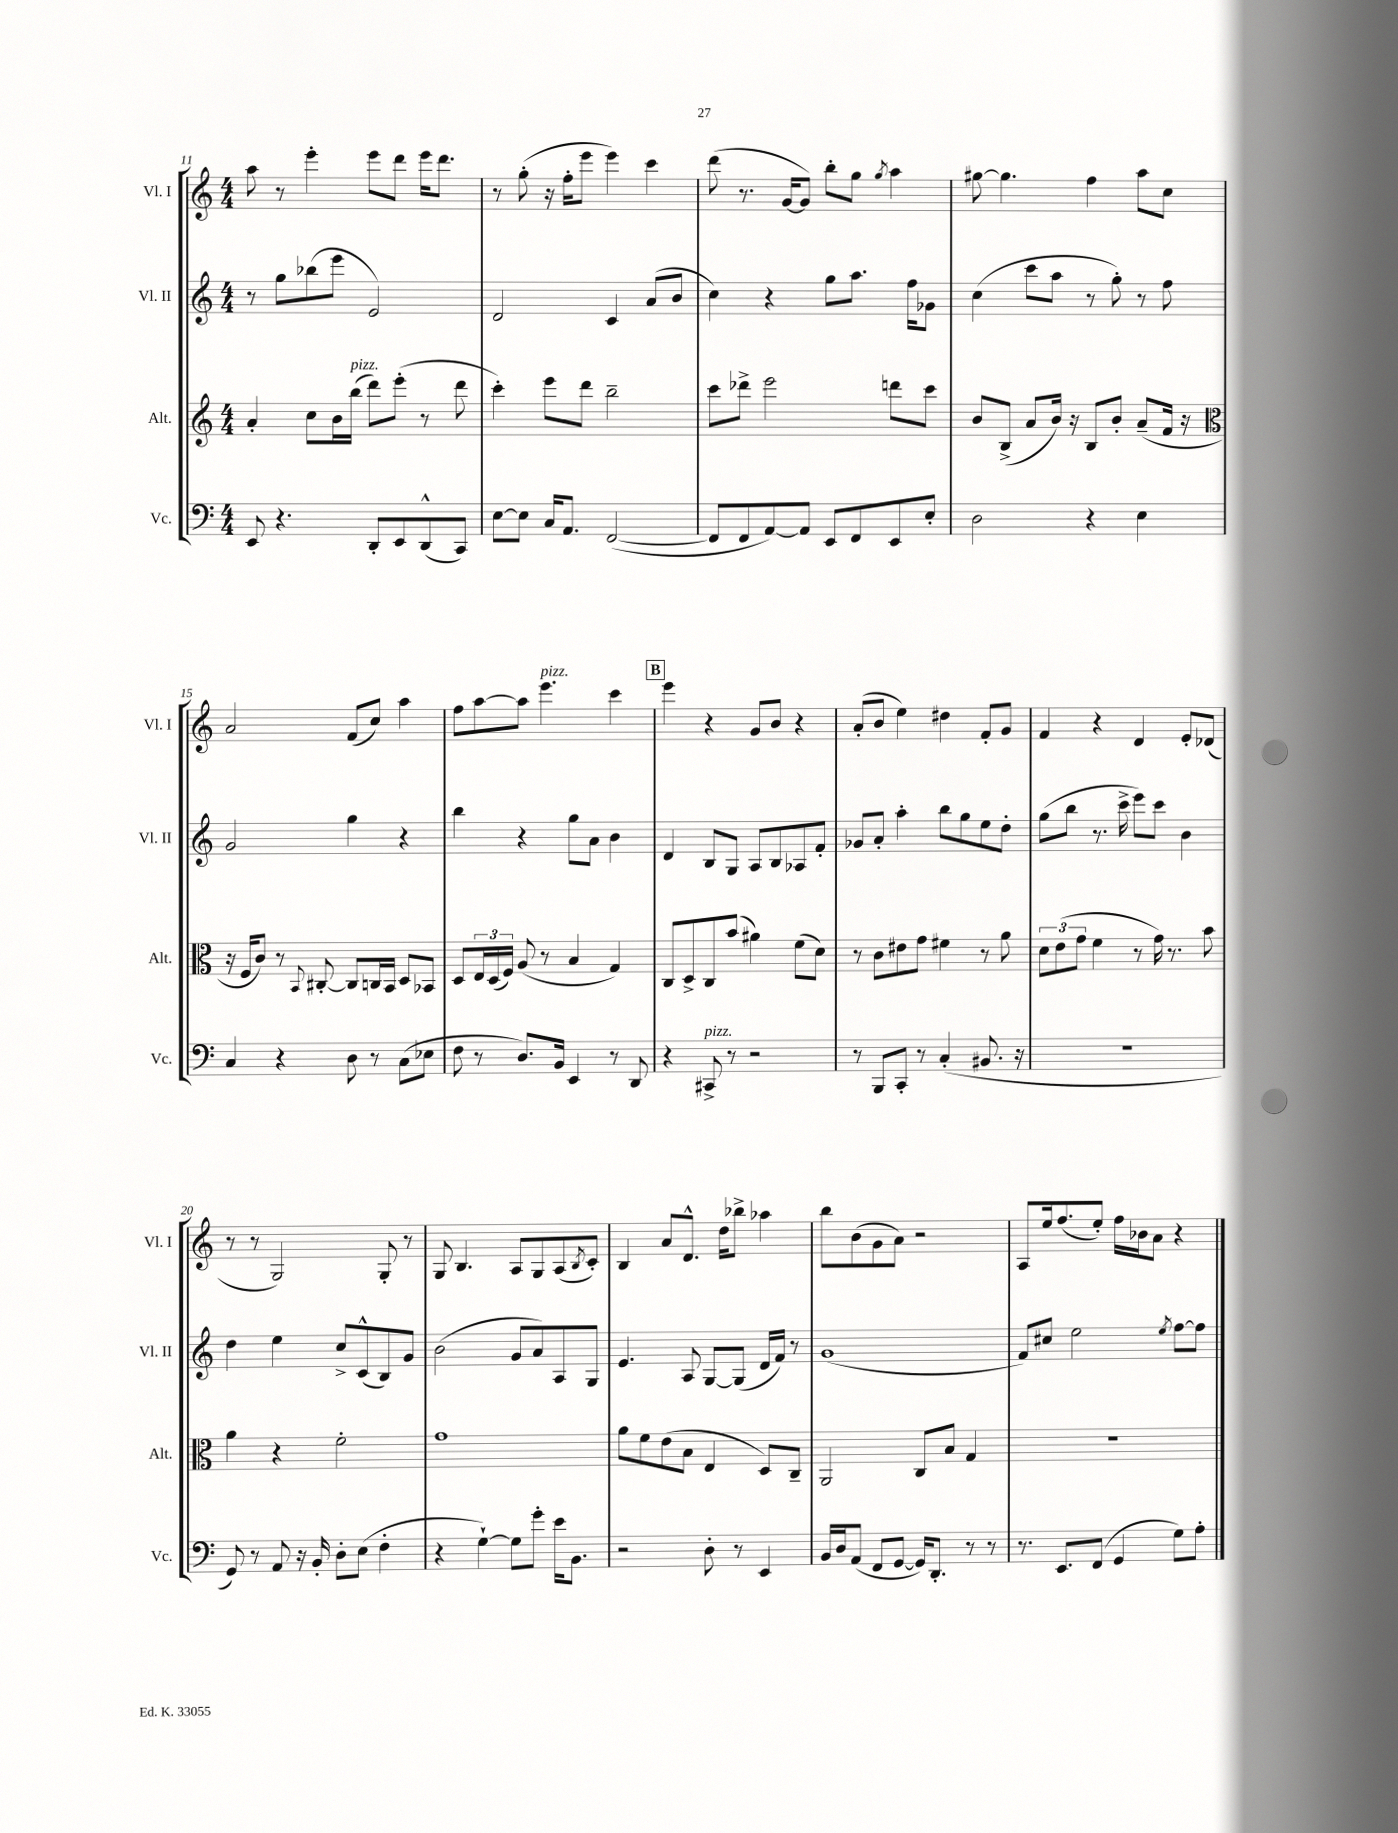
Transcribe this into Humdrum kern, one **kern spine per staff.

**kern	**kern	**kern	**kern
*staff4	*staff3	*staff2	*staff1
*clefF4	*clefG2	*clefG2	*clefG2
*k[]	*k[]	*k[]	*k[]
*M4/4	*M4/4	*M4/4	*M4/4
8EE/	4a'/	8r	8aa\
4.r	.	8gg\L	8r
.	8cc\L	(8bb-\	4eee'\
.	16b\L	8eee\J	.
.	(16bb\JJ	.	.
8DD'/L	8ddd\L)	2e/)	8eee\L
8EE/	(8eee'\J	.	8ddd\J
(8DD^^/	8r	.	16eee\LK
.	.	.	8.ddd\J
8CC/J)	8ddd\	.	.
=	=	=	=
[8E\L	4ccc'\)	2d/	8r
8E\]J	.	.	(8gg'\
16C/LK	8eee\L	.	16r
8.AA/J	.	.	16ff'\LK
.	8ddd\J	.	8eee\J
([2FF/	2bb~\	4c/	4eee\)
.	.	(8a/L	4ccc\
.	.	8b/J	.
=	=	=	=
8FF/]L	8ccc\L	4cc\)	(8ddd\
8FF/	8ddd-^\J	.	8.r
[8AA/)	2eee\	4r	.
.	.	.	[16g/LK
8AA/]J	.	.	8g/]J)
8EE/L	.	8gg\L	8bb'\L
8FF/	.	8.aa\J	8gg\J
.	.	.	8qgg/
8EE/	8ddd\L	.	4aa\
.	.	16ff\LK	.
8E'/J	8ccc\J	8g-\J	.
=	=	=	=
2D\	8b/L	(4cc\	[8gg#\
.	(8B^/J	.	4.gg#\]
.	8a/L	8ccc\L	.
.	16b/Jk)	8aa\J	.
.	16r	.	.
4r	8B/L	8r	4ff\
.	8b'/J	8gg'\)	.
4E\	(8a~/L	8r	8aa\L
.	16f/Jk	8ff\	8cc\J
.	16r	.	.
=	=	=	=
*	*clefC3	*	*
4C/	16r	2g/	2a/
.	16F/LK	.	.
.	8c/J)	.	.
4r	8r	.	.
.	8qqBB/	.	.
.	[8C#'/	.	.
8D\	8C#/]L	4gg\	(8f/L
8r	16C/L	.	8cc/J)
.	16BB/JJ	.	.
(8C\L	8D/L	4r	4aa\
8E-\J	8BB-/J	.	.
=	=	=	=
8F\	8D/L	4bb\	8ff\L
8r	24E/L	.	[8aa\
.	(24D/	.	.
.	24F/JJ)	.	.
8.D/L)	(8A/	4r	8aa\]J
.	8r	.	4.eee\
16BB/Jk	.	.	.
4EE/	4B/	8gg\L	.
.	.	8a\J	.
8r	4G/)	4b\	4ccc\
8DD/	.	.	.
=	=	=	=
4r	8C/L	4d/	4eee\
.	8D^/	.	.
8CC#^/	8C/	8B/L	4r
8r	(8b/J	8G/J	.
2r	4a#\)	8A/L	8g/L
.	.	8B/	8b/J
.	(8f\L	8A-/	4r
.	8d\J)	8f'/J	.
=	=	=	=
8r	8r	8g-/L	(8a'/L
8BBB/L	8c\L	8a'/J	8b/J
8CC'/J	8e#\	4aa'\	4ee\)
8r	8g\J	.	.
(4C'/	4f#\	8bb\L	4dd#\
.	.	8gg\	.
8.BB#/	8r	8ee\	8f'/L
.	8a\	8dd'\J	8g/J
16r	.	.	.
=	=	=	=
1r	12d\L	(8gg\L	4f/
.	(12e\	.	.
.	.	8bb\J	.
.	12g\J	.	.
.	4f\	8.r	4r
.	.	16ccc^\	.
.	8r	8eee\L)	4d/
.	16g\)	8ccc\J	.
.	8.r	.	.
.	.	4b\	8e'/L
.	8b\	.	(8d-/J
=	=	=	=
8GG/)	4a\	4dd\	8r
8r	.	.	8r
8AA/	4r	4ee\	2G/)
16r	.	.	.
16BB'/	.	.	.
8D'\L	2f'\	8cc^/L	.
(8E\J	.	(8c^^/	.
4F'\	.	8B/)	8G'/
.	.	8g/J	8r
=	=	=	=
4r	1g	(2b\	8G/
.	.	.	4.B/
[4G`\)	.	.	.
8G\]L	.	8g/L	8A/L
8g'\J	.	8a/)	8G/
16e\LK	.	8A/	(8A/
8.BB\J	.	.	.
.	.	.	8qB/
.	.	8G/J	8c'/J)
=	=	=	=
2r	8a\L	4.e/	4B/
.	8f\	.	.
.	(8e\	.	8a/L
.	8B\J	8A/	8.d^^/J
8D'\	4E/	[8G/L	.
.	.	.	16dd\LK
8r	.	(8G/]J	8bb-^\J
4EE/	8D/L)	16d/LL	4aa-\
.	.	16f/JJ)	.
.	8C~/J	8r	.
=	=	=	=
16BB/LL	2AA/	(1g	8bb\L
16D/J	.	.	.
(8AA/J	.	.	(8b\
8FF/L	.	.	8g\
[8GG/J	.	.	8a\J)
16GG/]LK)	8C/L	.	2r
8.DD'/J	.	.	.
.	8B/J	.	.
8r	4G/	.	.
8r	.	.	.
=	=	=	=
8.r	1r	8f/L)	8A/L
.	.	8cc#/J	16ee/k
8.EE/L	.	.	(8.ff/
.	.	2ee\	.
(8FF/J	.	.	8ee'/J)
4GG/	.	.	16ff\LL
.	.	.	16b-\J
.	.	.	8a\J
.	.	8qee/	.
8G\L)	.	[8ff\L	4r
8A'\J	.	8ff\]J	.
==	==	==	==
*-	*-	*-	*-
